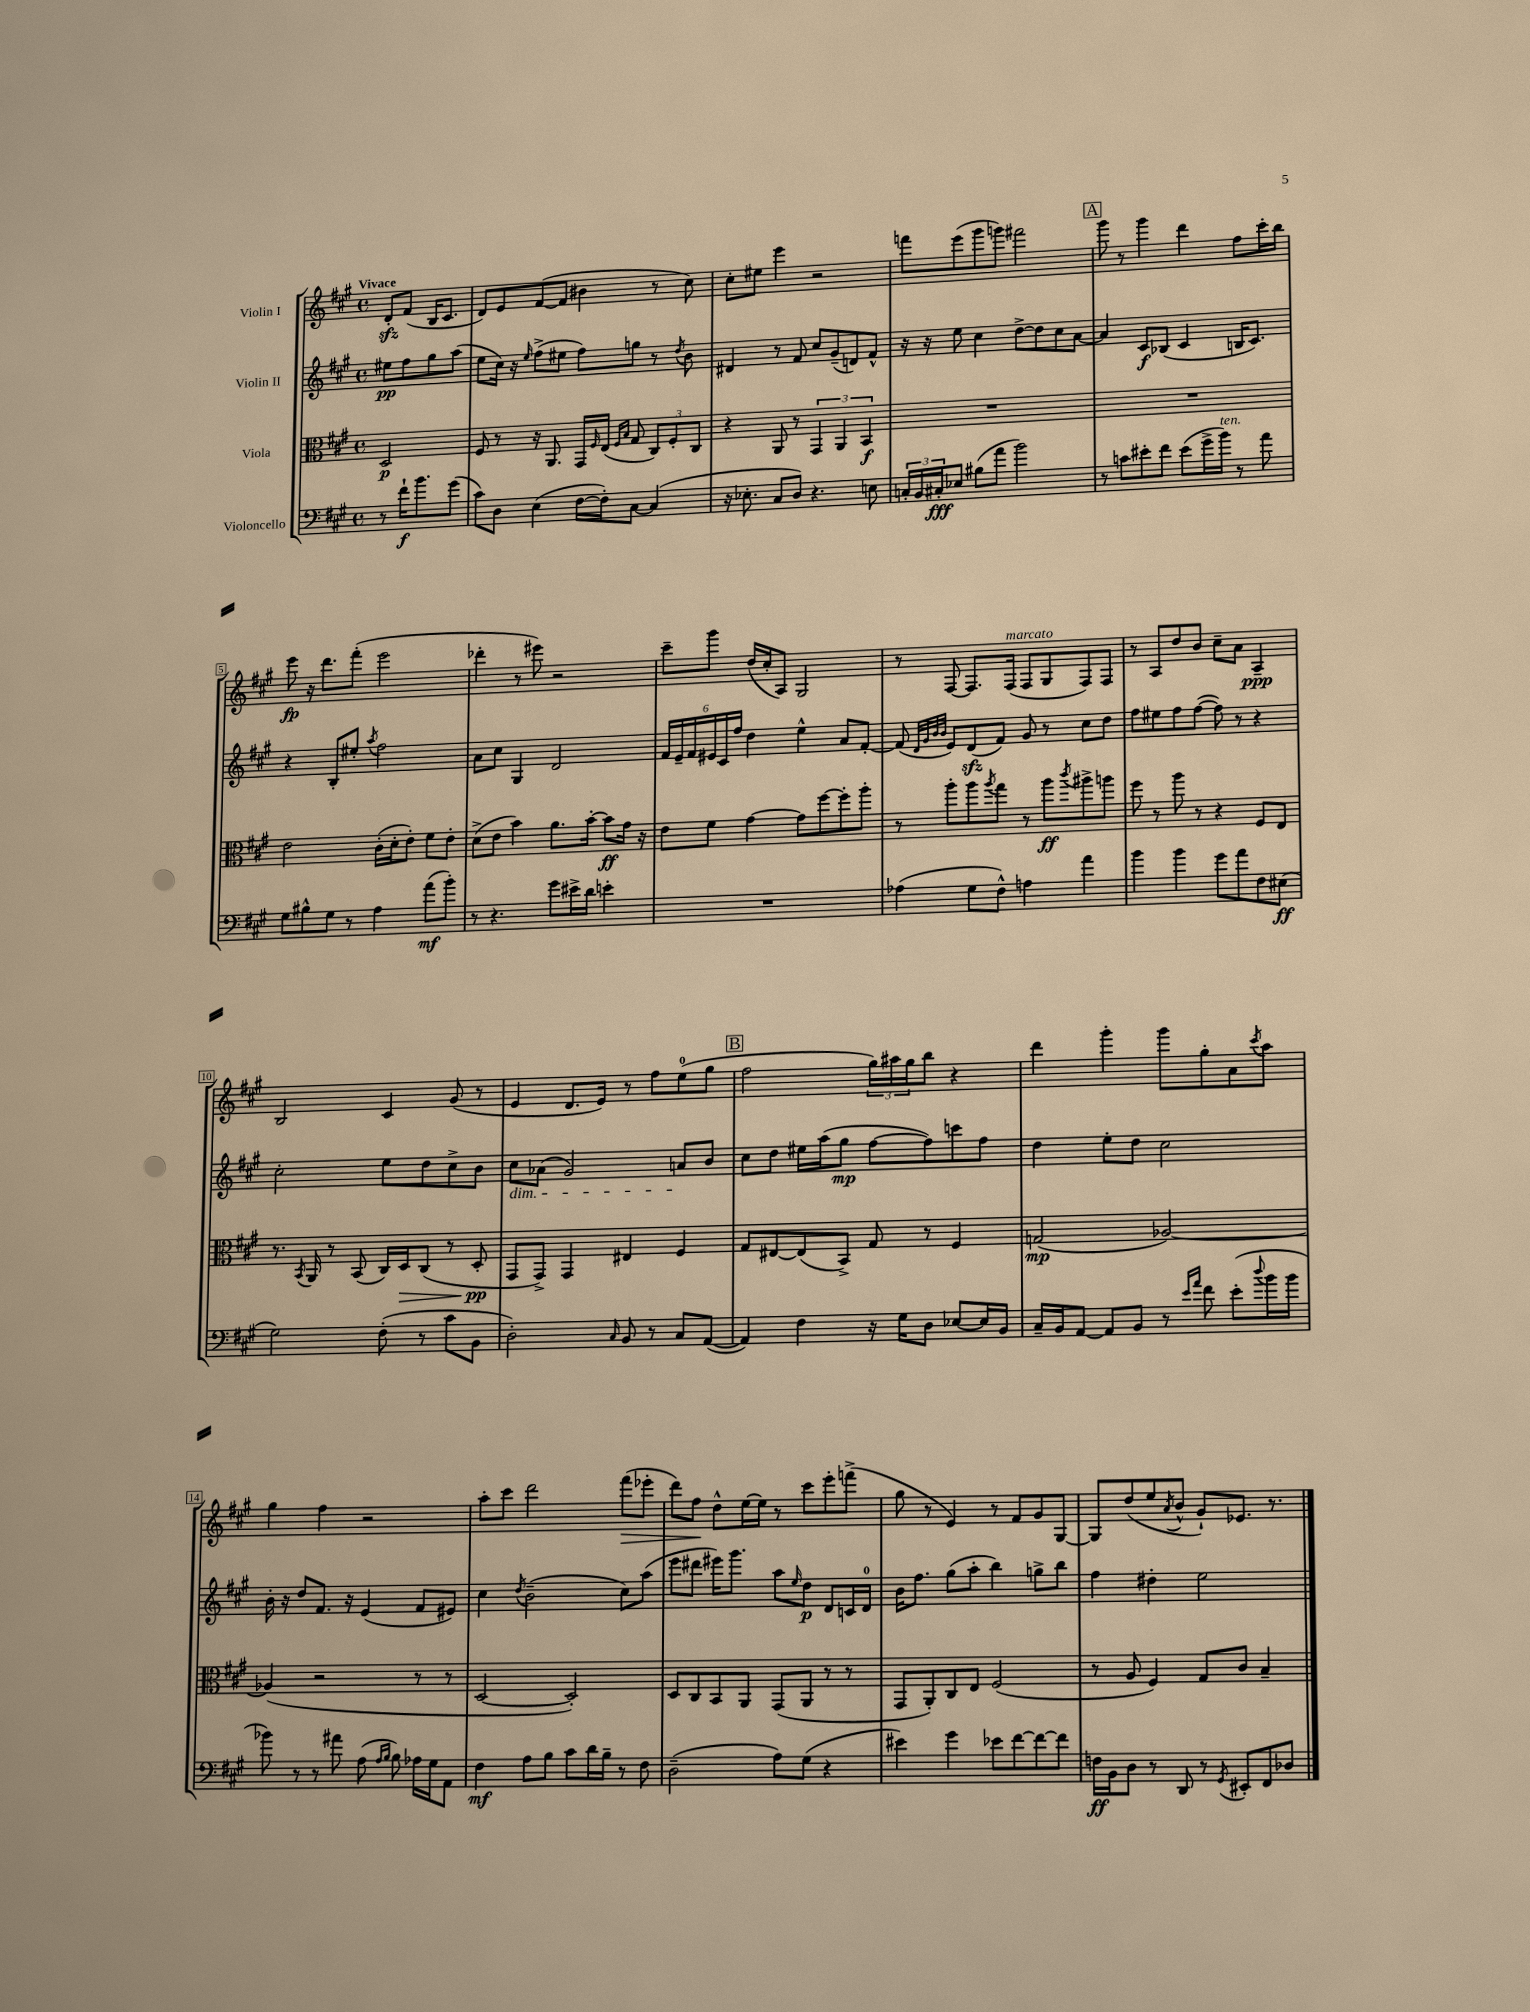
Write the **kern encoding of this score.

**kern	**dynam	**kern	**dynam	**kern	**dynam	**kern	**dynam
*part4	*part4	*part3	*part3	*part2	*part2	*part1	*part1
*staff4	*staff4	*staff3	*staff3	*staff2	*staff2	*staff1	*staff1
*I"Violoncello	*	*I"Viola	*	*I"Violin II	*	*I"Violin I	*
*clefF4	*	*clefC3	*	*clefG2	*	*clefG2	*
*k[f#c#g#]	*	*k[f#c#g#]	*	*k[f#c#g#]	*	*k[f#c#g#]	*
*M4/4	*	*M4/4	*	*M4/4	*	*M4/4	*
*met(c)	*	*met(c)	*	*met(c)	*	*met(c)	*
=	=	=	=	=	=	=	=
!	!	!	!	!	!	!LO:TX:a:B:t=Vivace	!
8r	.	2D/	p	8ee#X\L	pp	8dzz'/L	.
16f#`\KL	f	.	.	8ff#\	.	(8f#/J	.
8.b\	.	.	.	.	.	.	.
.	.	.	.	8gg#\	.	16B/KL	.
.	.	.	.	.	.	8.c#/J	.
(8g#\J	.	.	.	(8aa\J	.	.	.
=1	=1	=1	=1	=1	=1	=1	=1
8c#\L)	.	8F#/	.	8ee\L	.	8d/L)	.
8D\J	.	8r	.	16cc#\Jk)	.	8e/	.
.	.	.	.	16r	.	.	.
.	.	.	.	16qqee/	.	.	.
(4E\	.	16r	.	(8ff#^\L	.	([8f#/	.
.	.	8.AA/	.	.	.	.	.
.	.	.	.	8ee#X\J	.	8f#/J]	.
[16F#\LL	.	16GG#/LL	.	8ff#\L)	.	4b#X\	.
.	.	16qqF#/	.	.	.	.	.
16F#'\J])	.	(16E/JJ	.	.	.	.	.
.	.	16qqF#/LL	.	.	.	.	.
.	.	16qqB/JJ	.	.	.	.	.
[8C#\J	.	8G#/	.	8ggn\J	.	.	.
(4C#/]	.	12C#/L)	.	8r	.	8r	.
.	.	12F#'/	.	.	.	.	.
.	.	.	.	8qdd/	.	.	.
.	.	.	.	8b\	.	8cc#\)	.
.	.	12C#/J	.	.	.	.	.
=2	=2	=2	=2	=2	=2	=2	=2
16r	.	4r	.	4d#X/	.	8cc#'\L	.
8.E-X'\	.	.	.	.	.	.	.
.	.	.	.	.	.	8ee#X\J	.
8C#/L	.	8AA/	.	8r	.	4eee\	.
8D/J)	.	8r	.	8f#/	.	.	.
4.r	.	6GG#/	.	8cc#/L	.	2r	.
.	.	.	.	(8g#~/	.	.	.
.	.	6AA/	.	.	.	.	.
.	.	.	.	8dn/)	.	.	.
.	.	6BB/	f	.	.	.	.
8En\	.	.	.	8f#^^/J	.	.	.
=3	=3	=3	=3	=3	=3	=3	=3
24Cn'/LL	.	1r	.	16r	.	8fffn\L	.
24BB/	.	.	.	.	.	.	.
.	.	.	.	16r	.	.	.
24C#X'/J	fff	.	.	.	.	.	.
8E-X/J	.	.	.	8ee\	.	(8eee\	.
(8B#X\L	.	.	.	4cc#\	.	8ggg#\	.
8a\J	.	.	.	.	.	8gggn\J)	.
2b\)	.	.	.	[8dd^\L	.	2fff#X\	.
.	.	.	.	8dd\]	.	.	.
.	.	.	.	8cc#\	.	.	.
.	.	.	.	[8a\J	.	.	.
!!LO:REH:place=s1:t=A
=4	=4	=4	=4	=4	=4	=4	=4
8r	.	1r	.	4a/]	.	8ggg#\	.
8cn\L	.	.	.	.	.	8r	.
8e#X'\	.	.	.	8c#/L	f	4ggg#\	.
8f#\J	.	.	.	(8B-X/J	.	.	.
(8e#\L	.	.	.	4c#/	.	4ddd\	.
16g#^\L	.	.	.	.	.	.	.
!LO:TX:a:i:t=ten.	!	!	!	!	!	!	!
16b\JJ)	.	.	.	.	.	.	.
8r	.	.	.	16Bn/KL	.	8ff#\L	.
.	.	.	.	8.c#/J)	.	.	.
8a\	.	.	.	.	.	16ccc#'\L	.
.	.	.	.	.	.	16bb\JJ	.
!!LO:LB:g=z
=5	=5	=5	=5	=5	=5	=5	=5
8G#\L	.	2e\	.	4r	.	8eee\	fp
8B#X^^\	.	.	.	.	.	16r	.
.	.	.	.	.	.	8.ddd\L	.
8G#\J	.	.	.	8B'/L	.	.	.
8r	.	.	.	8ee#X'/J	.	(8fff#'\J	.
.	.	.	.	8qaa/	.	.	.
4A\	.	(16c#'\LL	.	2ff#\	.	2eee\	.
.	.	16d'\J	.	.	.	.	.
.	.	8e'\J)	.	.	.	.	.
(8a\L	mf	8f#\L	.	.	.	.	.
8b'\J)	.	8e'\J	.	.	.	.	.
=6	=6	=6	=6	=6	=6	=6	=6
8r	.	(8d^\L	.	8a\L	.	4ddd-X'\	.
4.r	.	8e\J	.	8cc#\J	.	.	.
.	.	4b\)	.	4G#/	.	8r	.
.	.	.	.	.	.	8eee#X\)	.
8g#\L	.	8.a\L	.	2d/	.	2r	.
16e#X^\L	.	.	.	.	.	.	.
16d\JJ	.	[16b'\Jk	.	.	.	.	.
4en'\	.	8b\L]	ff	.	.	.	.
.	.	16g#\Jk	.	.	.	.	.
.	.	16r	.	.	.	.	.
=7	=7	=7	=7	=7	=7	=7	=7
1r	.	8e\L	.	24f#/LL	.	8ccc#~\L	.
.	.	.	.	24e~/	.	.	.
.	.	.	.	24f#/	.	.	.
.	.	8f#\J	.	24e#X/	.	8ggg#\J	.
.	.	.	.	24c#/	.	.	.
.	.	.	.	24ff#/JJ	.	.	.
.	.	[4g#\	.	4dd\	.	(16dd/LL	.
.	.	.	.	.	.	16cc#'/J	.
.	.	.	.	.	.	8A/J)	.
.	.	8g#\L]	.	4ee^^\	.	2G#/	.
.	.	[8ff#\	.	.	.	.	.
.	.	8ff#'\]	.	8a/L	.	.	.
.	.	8aa'\J	.	[8f#'/J	.	.	.
=8	=8	=8	=8	=8	=8	=8	=8
(4A-X\	.	8r	.	(8f#/]	.	8r	.
.	.	.	.	32qqd/LLL	.	.	.
.	.	.	.	32qqg#/	.	.	.
.	.	.	.	32qqb/	.	.	.
.	.	.	.	32qqb/JJJ	.	.	.
.	.	8aa'\L	.	8e/L)	.	[8F#/	.
8G#\L	.	8aa\	.	(8dzz/	.	8.F#/L]	.
.	.	8qaa/	.	.	.	.	.
8F#^^\J)	.	8gg#\J	.	8f#/J)	.	.	.
!	!	!	!	!	!	!LO:TX:a:i:t=marcato	!
.	.	.	.	.	.	(16F#/Jk	.
4An\	.	8r	.	8g#/	.	8F#/L	.
.	.	8aa\L	ff	8r	.	8G#/	.
.	.	8qccc#/	.	.	.	.	.
4a\	.	8aa#X^\	.	8cc#\L	.	8F#/)	.
.	.	8aan\J	.	8dd\J	.	8F#/J	.
=9	=9	=9	=9	=9	=9	=9	=9
4b\	.	8ff#\	.	8ff#\L	.	8r	.
.	.	8r	.	8ee#X\	.	8A/L	.
4b\	.	8aa\	.	8ff#\	.	8dd/	.
.	.	8r	.	([8ff#\J	.	8b/J	.
8g#\L	.	4r	.	8ff#\])	.	8cc#~\L	.
8a\	.	.	.	8r	.	8a\J	.
8F#\	.	8F#/L	.	4r	.	4A~/	ppp
(8E#X\J	ff	8E/J	.	.	.	.	.
!!LO:LB:g=z
=10	=10	=10	=10	=10	=10	=10	=10
2G#\)	.	8.r	.	2cc#'\	.	2B/	.
.	.	8qBB/	.	.	.	.	.
.	.	16AA/	.	.	.	.	.
.	.	8r	.	.	.	.	.
.	.	(8BB/	.	.	.	.	.
(8F#'\	.	16C#/LL)	.	8ee\L	.	4c#/	.
!	!	!	!LO:HP:b	!	!	!	!
.	.	16D/J	>	.	.	.	.
8r	.	(8C#/J	.	8dd\	.	.	.
8c#\L	.	8r	.	8cc#^\	.	(8g#/	.
8BB\J	.	8D'/	pp	8b\J	.	8r	.
.	.	.	]	.	.	.	.
=11	=11	=11	=11	=11	=11	=11	=11
!	!	!	!	!LO:TX:b:i:t=dim.	!	!	!
2D'\)	.	8GG#/L	.	8cc#\L	.	4e/	.
.	.	8GG#^/J)	.	(8a-X\J	.	.	.
.	.	4GG#/	.	2g#/)	.	8.d/L	.
.	.	.	.	.	.	16e/Jk)	.
16qqC#/	.	.	.	.	.	.	.
8BB/	.	4E#X/	.	.	.	8r	.
8r	.	.	.	.	.	8ff#\L	.
8C#/L	.	4F#/	.	8an/L	.	(8ee\	.
([8AA/J	.	.	.	8b/J	.	8gg#\J	.
!!LO:REH:place=s1:t=B
=12	=12	=12	=12	=12	=12	=12	=12
4AA/])	.	8G#/L	.	8cc#\L	.	2ff#\	.
.	.	[8E#X/	.	8dd\J	.	.	.
4F#\	.	(8E#/]	.	16ee#X\LL	.	.	.
.	.	.	.	(16aa\J	.	.	.
.	.	8BB^/J)	.	8gg#\J	mp	.	.
16r	.	8G#/	.	[8ff#\L	.	24gg#\LL)	.
.	.	.	.	.	.	24aa#X\	.
16G#\KL	.	.	.	.	.	.	.
.	.	.	.	.	.	24gg#\J	.
8D\J	.	8r	.	8ff#\])	.	8bb\J	.
[8E-X/L	.	4F#/	.	8cccn\	.	4r	.
16E-/L]	.	.	.	8ff#\J	.	.	.
16BB/JJ	.	.	.	.	.	.	.
=13	=13	=13	=13	=13	=13	=13	=13
16C#~/LL	.	(2Gn/	mp	4dd\	.	4ddd\	.
16BB/J	.	.	.	.	.	.	.
[8AA/J	.	.	.	.	.	.	.
8AA/L]	.	.	.	8ee'\L	.	4ggg#'\	.
8BB/J	.	.	.	8dd\J	.	.	.
8r	.	[2A-X/)	.	2cc#\	.	8ggg#\L	.
16qqe/LL	.	.	.	.	.	.	.
16qqa/JJ	.	.	.	.	.	.	.
8f#\	.	.	.	.	.	8gg#'\	.
(8e'\L	.	.	.	.	.	8a\	.
8qqdd/	.	.	.	.	.	8qccc#/	.
16b\L	.	.	.	.	.	8aa\J	.
16b\JJ	.	.	.	.	.	.	.
!!LO:LB:g=z
=14	=14	=14	=14	=14	=14	=14	=14
8b-X\)	.	(4A-X/]	.	16b'\	.	4gg#\	.
.	.	.	.	16r	.	.	.
8r	.	.	.	8dd/L	.	.	.
8r	.	2r	.	8.f#/J	.	4ff#\	.
8a#X\	.	.	.	.	.	.	.
.	.	.	.	16r	.	.	.
(8A\	.	.	.	(4e/	.	2r	.
16qqA/LL	.	.	.	.	.	.	.
16qqB/JJ	.	.	.	.	.	.	.
8B\)	.	.	.	.	.	.	.
16A-X\LL	.	8r	.	8f#/L	.	.	.
16G#\J	.	.	.	.	.	.	.
8AA\J	.	8r	.	8e#X/J)	.	.	.
=15	=15	=15	=15	=15	=15	=15	=15
4F#\	mf	[2D/	.	4cc#\	.	8aa'\L	.
.	.	.	.	.	.	8ccc#\J	.
.	.	.	.	8qdd/	.	.	.
8A\L	.	.	.	(2b~\	.	2ddd\	.
8B\J	.	.	.	.	.	.	.
8c#\L	.	2D'/])	.	.	.	.	.
16d\L	.	.	.	.	.	.	.
16B~\JJ	.	.	.	.	.	.	.
!	!	!	!	!	!	!	!LO:HP:b
8r	.	.	.	8cc#\L)	.	(8fff#\L	>
8F#\	.	.	.	(8aa\J	.	8eee-X'\J	.
=16	=16	=16	=16	=16	=16	=16	=16
(2D~\	.	8D/L	.	8eee\L	.	8ddd\L)	.
.	.	8C#/	.	8ddd#X\J	.	8ff#\J	.
.	.	8BB/	.	16eee#X\KL)	.	8dd^^\L	]
.	.	.	.	8.ggg#\J	.	.	.
.	.	8AA/J	.	.	.	[16ee\L	.
.	.	.	.	.	.	16ee\JJ]	.
8A\L)	.	(8GG#/L	.	8aa\L	.	8r	.
.	.	.	.	16qqee/	.	.	.
(8G#\J	.	8AA/J	.	8dd\J	p	8ccc#\L	.
4r	.	8r	.	8d/L	.	8eee'\	.
.	.	8r	.	16cn/L	.	(8fffn^\J	.
.	.	.	.	16d/JJ	.	.	.
=17	=17	=17	=17	=17	=17	=17	=17
4e#X\)	.	8GG#/L	.	16b\KL	.	8gg#\	.
.	.	.	.	8.ff#\J	.	.	.
.	.	8AA'/)	.	.	.	8r	.
4g#\	.	8C#/	.	(8gg#\L	.	4e/)	.
.	.	8E/J	.	8aa'\J	.	.	.
8e-X\L	.	(2F#/	.	4bb\)	.	8r	.
[8f#\	.	.	.	.	.	8f#/L	.
8f#\_	.	.	.	8ggn^\L	.	8g#/	.
8f#\J]	.	.	.	8bb\J	.	[8G#/J	.
=18	=18	=18	=18	=18	=18	=18	=18
16Fn\LL	ff	8r	.	4ff#\	.	8G#/L]	.
16BB\J	.	.	.	.	.	.	.
8D\J	.	8A/	.	.	.	(8dd/	.
8r	.	4F#/)	.	4dd#X'\	.	8ee/	.
.	.	.	.	.	.	8qa/	.
8DD/	.	.	.	.	.	8b^^/J	.
8r	.	8G#/L	.	2ee\	.	8g#`/L)	.
8qGG#/	.	.	.	.	.	.	.
8EE#X'/L	.	8c#/J	.	.	.	8.e-X/J	.
8FF#/	.	4B~/	.	.	.	.	.
.	.	.	.	.	.	8.r	.
8D-X/J	.	.	.	.	.	.	.
==	==	==	==	==	==	==	==
*-	*-	*-	*-	*-	*-	*-	*-
